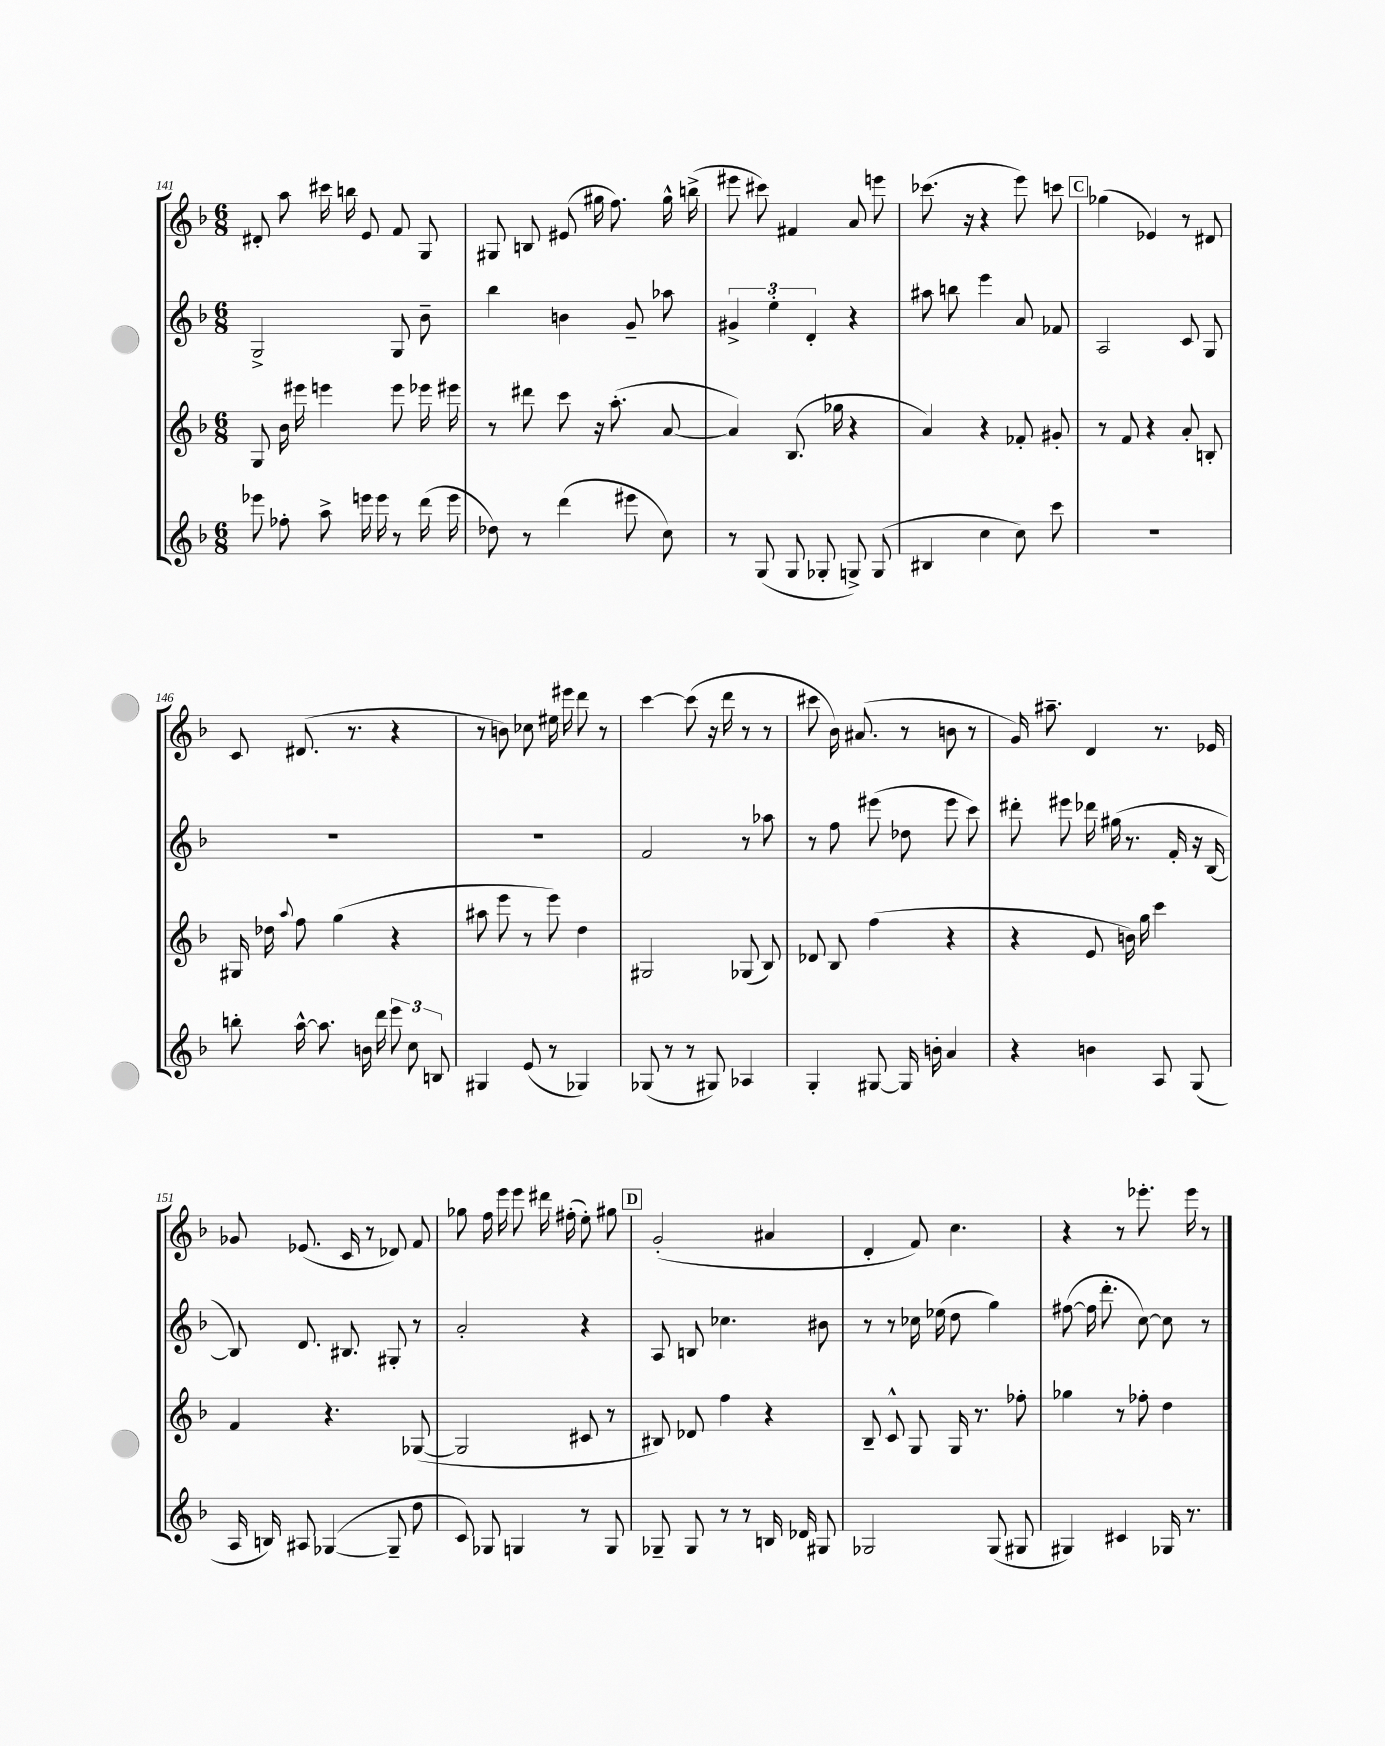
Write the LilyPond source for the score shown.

<<
\new StaffGroup <<
\new Staff = "s0" {
    \clef treble \key f \major \numericTimeSignature \time 6/8
    \autoBeamOff dis'8-. a''8 cis'''16 b''16 e'8 f'8 g8 |
    gis8 b8 eis'8( gis''16 f''8.) gis''16-^ b''16->( |
    eis'''8 cis'''8) fis'4 a'8 e'''8 |
    ces'''8.( r16 r4 e'''8) c'''8 |
    \mark \markup { \box "C" } ges''4( ees'4) r8 dis'8 |
    c'8 dis'8.( r8. r4 |
    r8 b'8) ces''8 eis''16 eis'''16 d'''8 r8 |
    c'''4~ c'''8( r16 d'''16 r8 r8 |
    cis'''8 bes'16) ais'8.( r8 b'8 r8 |
    g'16) ais''8.-- d'4 r8. ees'16 |
    ges'8 ees'8.( c'16 r8 des'8) f'8 |
    ges''8 f''16 e'''16 e'''8 dis'''16 fis''16-.( e''8-.) gis''8 |
    \mark \markup { \box "D" } g'2-.( ais'4 |
    d'4-. f'8) c''4. |
    r4 r8 ees'''8.-. ees'''16 r8 \bar "|." |
}
\new Staff = "s1" {
    \clef treble \key f \major \numericTimeSignature \time 6/8
    \autoBeamOff g2-> g8 bes'8-- |
    bes''4 b'4 g'8-- aes''8 |
    \tuplet 3/2 { gis'4-> e''4-. d'4-. } r4 |
    ais''8 b''8 e'''4 a'8 fes'8 |
    \mark \markup { \box "C" } a2 c'8 g8 |
    R2. |
    R2. |
    f'2 r8 aes''8 |
    r8 f''8 eis'''8( des''8 eis'''8 c'''8) |
    dis'''8-. eis'''8 des'''16 gis''16( r8. f'16-. r16 bes16~ |
    bes8) d'8. bis8. gis8-. r8 |
    a'2-. r4 |
    \mark \markup { \box "D" } a8 b8 ces''4. bis'8 |
    r8 r8 ces''16 ees''16( d''8 g''4) |
    fis''8~( fis''16 d'''8.-. c''8~) c''8 r8 \bar "|." |
}
\new Staff = "s2" {
    \clef treble \key f \major \numericTimeSignature \time 6/8
    \autoBeamOff g8 bes'16 eis'''16 e'''4 e'''8 ees'''16 eis'''16 |
    r8 dis'''8 c'''8 r16 a''8.-.( a'8~ |
    a'4) bes8.( ges''16 r4 |
    a'4) r4 fes'8-. gis'8-. |
    \mark \markup { \box "C" } r8 f'8 r4 a'8-. b8-. |
    gis16 des''16 \appoggiatura { a''8 } f''8 g''4( r4 |
    ais''8 e'''8 r8 e'''8) d''4 |
    gis2 ges8( bes8) |
    des'8 bes8 f''4( r4 |
    r4 e'8 b'16) g''16 c'''4 |
    f'4 r4. ges8~( |
    ges2 cis'8 r8 |
    \mark \markup { \box "D" } bis8) des'8 f''4 r4 |
    bes8-- c'8-^ g8 g16 r8. fes''8-. |
    ges''4 r8 fes''8-. d''4 \bar "|." |
}
\new Staff = "s3" {
    \clef treble \key f \major \numericTimeSignature \time 6/8
    \autoBeamOff ees'''8 fes''8-. a''8-> e'''16 e'''16 r8 d'''16( e'''16 |
    des''8) r8 d'''4( eis'''8 c''8) |
    r8 g8( g8 ges8-. g8->) g8( |
    bis4 c''4 c''8) c'''8 |
    \mark \markup { \box "C" } R2. |
    b''8-. a''16~-^ a''8. b'16 d'''16 \tuplet 3/2 { e'''8 c''8 b8 } |
    gis4 e'8( r8 ges4) |
    ges8( r8 r8 gis8) aes4 |
    g4-. gis8~ gis16 b'16-. a'4 |
    r4 b'4 a8 g8( |
    a16 b16) ais8 ges4~( ges8-- d''8 |
    c'8) ges8 g4 r8 g8 |
    \mark \markup { \box "D" } ges8-- ges8 r8 r8 b16 des'16 gis8 |
    ges2 ges8( gis8 |
    gis4) cis'4 ges16 r8. \bar "|." |
}
>>
>>
\layout { \context { \Score currentBarNumber = #141 } }
